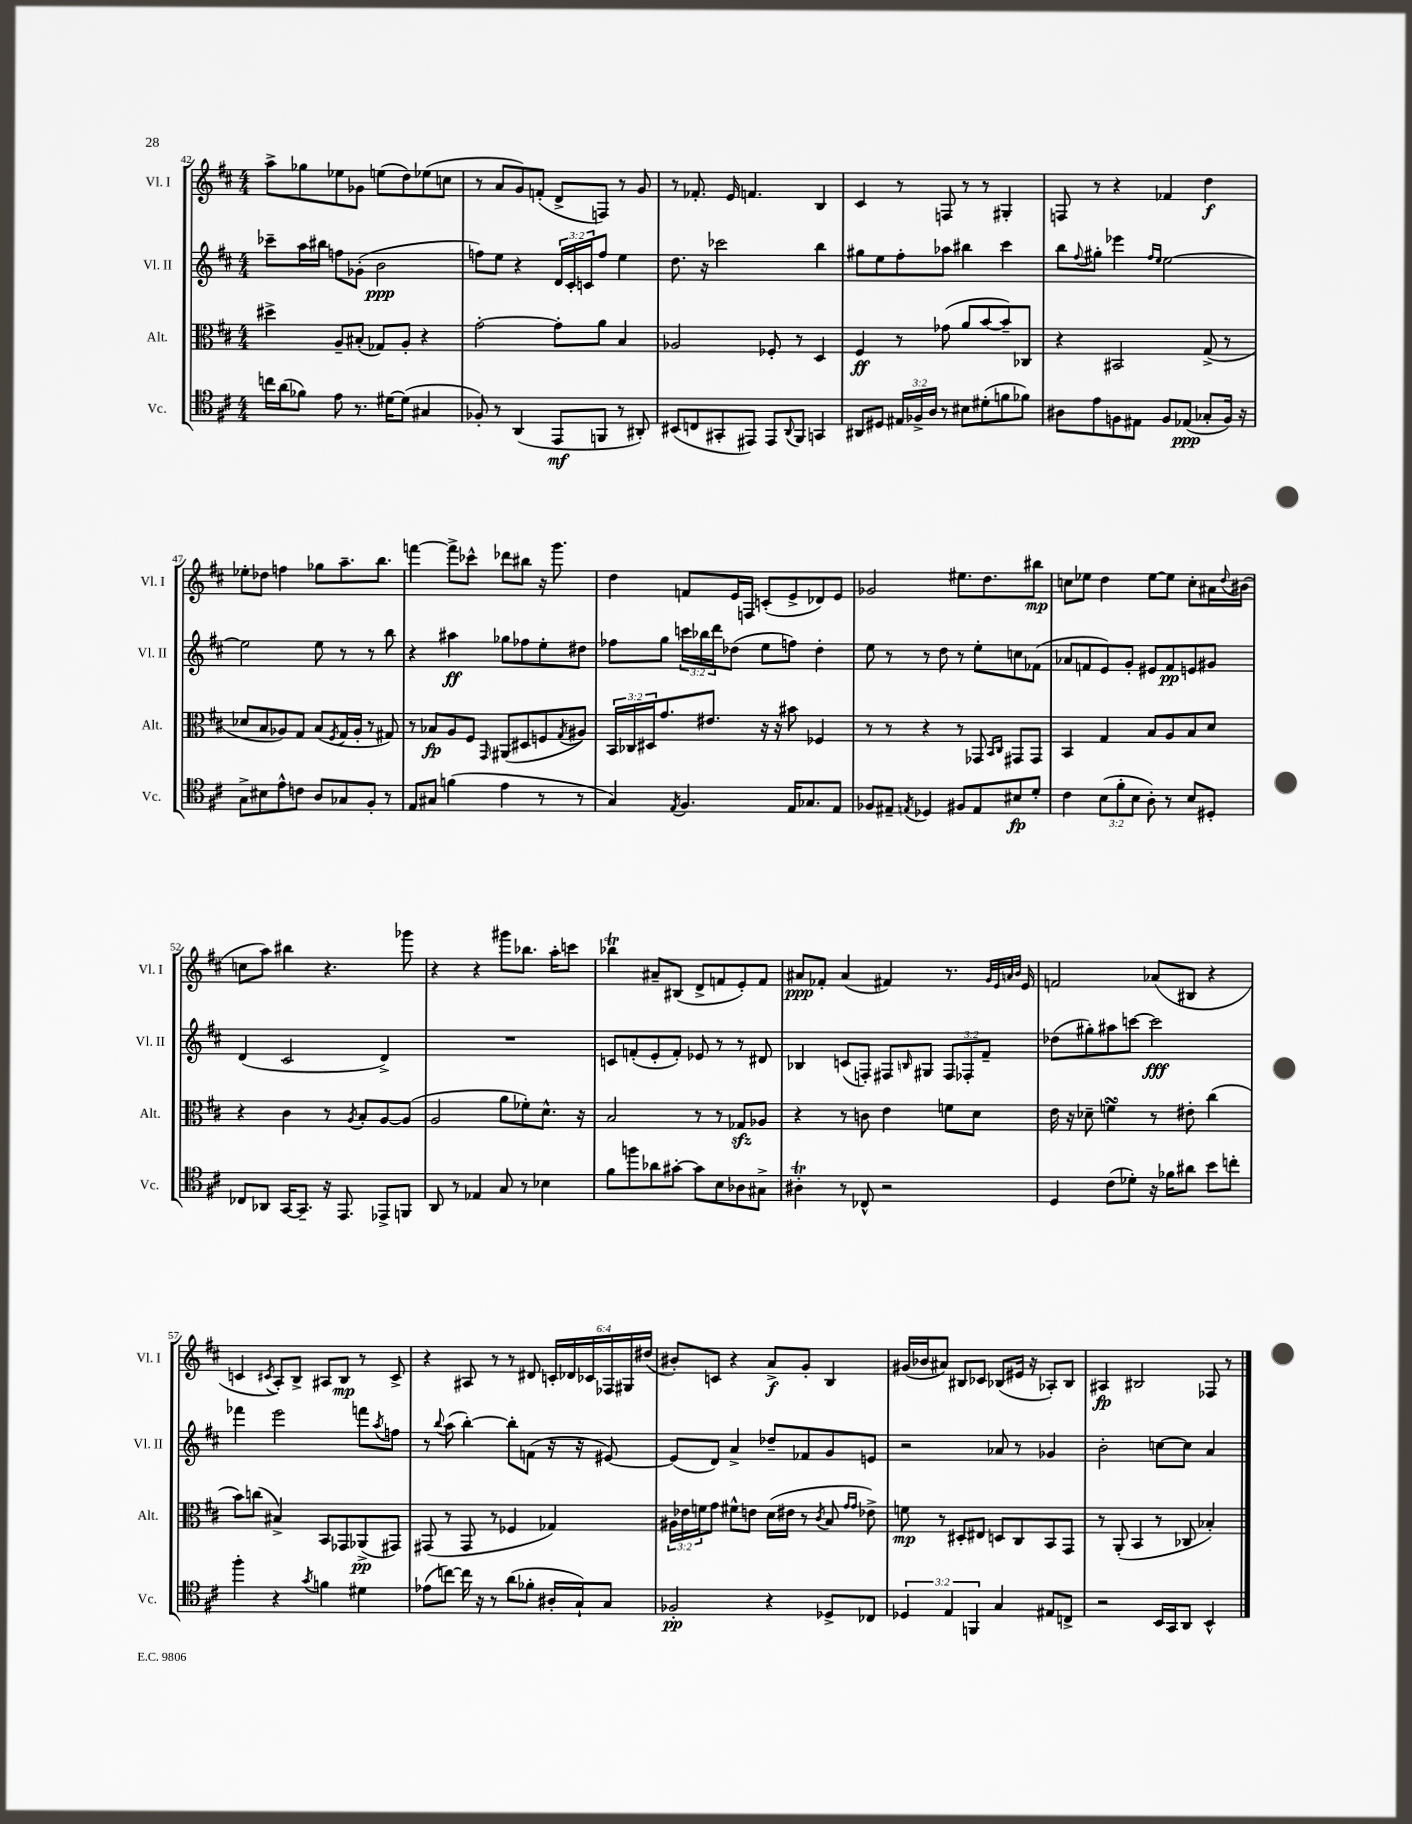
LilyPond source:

<<
\new StaffGroup <<
\new Staff = "s0" \with { instrumentName = "Vl. I" shortInstrumentName = "Vl. I" } {
    \clef treble \key d \major \numericTimeSignature \time 4/4 \override Staff.TupletNumber.text = #tuplet-number::calc-fraction-text
    a''8-> ges''8 ees''8 ges'8 e''8( d''8) ees''8( c''8 |
    r8 a'8 g'8) f'8-.( d'8-> f8) r8 g'8 |
    r8 fes'8.-. e'16 f'4. b4 |
    cis'4 r8 f8 r8 r8 gis4-. |
    f8 r8 r4 fes'4 d''4\f |
    ees''8-. des''8 f''4 ges''8 a''8.-- b''8. |
    f'''4~ f'''8-> ces'''8-^ des'''8 bis''8 r16 g'''8. |
    d''4 f'8 e'16 f16 c'8-.( e'8-> des'8) e'8 |
    ges'2 eis''8. d''8. bis''8\mp |
    c''8 ees''8 d''4 ees''8~ ees''8 c''8-. ais'16 \appoggiatura { d''8 } bis'16( |
    c''8 a''8) bis''4 r4. ges'''8 |
    r4 r4 gis'''8 bes''8. a''16-. c'''8 |
    bes''4\trill ais'8-- bis8( d'8-> f'8 e'8-.) f'8 |
    ais'8\ppp fes'8-. ais'4( fis'4) r8. \grace { g'32 e'32 a'32 b'32 } e'16 |
    f'2 aes'8( bis8 r4 |
    c'4 \acciaccatura { cis'8 } a8-.) b8-> ais8 b8\mp r8 cis'8-> |
    r4 ais8 r8 r8 dis'8 \tuplet 6/4 { c'16-. des'16 ces'16 fes16 gis16 dis''16( } |
    bis'8-.) c'8 r4 a'8->\f g'8-. b4 |
    gis'16( bes'16 ais'8) bis8 ces'8 bes8( eis'16 r16 aes8-.) bes8 |
    ais4\fp bis2 fes8 r8 \bar "|." |
}
\new Staff = "s1" \with { instrumentName = "Vl. II" shortInstrumentName = "Vl. II" } {
    \clef treble \key d \major \numericTimeSignature \time 4/4 \override Staff.TupletNumber.text = #tuplet-number::calc-fraction-text
    ces'''8-- a''16 bis''16 f''8 ges'8-.( b'2\ppp |
    f''8) e''8 r4 \tuplet 3/2 { d'16 cis'16-. c'16 } f''8 e''4 |
    d''8. r16 ces'''2 b''4 |
    gis''8 e''8 fis''8-. aes''8 bis''4 cis'''4 |
    b''8 \appoggiatura { fis''8 } gis''8-. ees'''4 \grace { fis''16 e''16 } e''2~ |
    e''2 e''8 r8 r8 b''8 |
    r4 ais''4\ff ges''8 fes''8 e''8-. dis''8 |
    fes''8 g''8 \tuplet 3/2 { c'''16 bes''16 d'''16 } des''8( e''8 f''8) des''4-. |
    e''8 r8 r8 d''8 r8 e''8-. c''8 fes'8( |
    aes'8 f'8 e'8) g'8-. eis'8 f'8\pp e'8 gis'8 |
    d'4( cis'2 d'4->) |
    R1 |
    c'8 f'8-.( e'8-. f'8-.) ees'8 r8 r8 dis'8 |
    bes4 c'8( f8-.) fis8 \grace { b16 } gis8 \tuplet 3/2 { fis8 fes8-. fis'8-- } |
    des''8( gis''8-.) ais''8 c'''8~ c'''2\fff |
    fes'''4 e'''2 f'''8 \acciaccatura { a''8 } f''8 |
    r8 \appoggiatura { b''8 } a''8( b''4~-.) b''8-. f'8( r16 r16 eis'8~) |
    eis'8( d'8) a'4-> des''8-- fes'8 g'8 e'8 |
    r2 aes'8 r8 ges'4 |
    b'2-. c''8~ c''8 a'4 \bar "|." |
}
\new Staff = "s2" \with { instrumentName = "Alt." shortInstrumentName = "Alt." } {
    \clef alto \key d \major \numericTimeSignature \time 4/4 \override Staff.TupletNumber.text = #tuplet-number::calc-fraction-text
    dis''4-> a8-- bis8-.( ges8) a8-. r4 |
    g'2~-. g'8-. a'8 b4 |
    aes2 fes8-. r8 d4 |
    fis4\ff r8 ges'8( a'8 b'8~ b'8--) ces8 |
    r4 bis,2 g8->( r8 |
    des'8 b8 aes8) g8 b8( \acciaccatura { fis8 } g16 aes16-. r8 gis8) |
    r8 bes8\fp a8 fis8 \grace { g,16 } ais,8( dis8 f8 \acciaccatura { g8 } ais8) |
    \tuplet 3/2 { b,16 ces16 dis16 } g'8. eis'8. r16 r16 bis'8 fes4 |
    r8 r8 r4 r8 ges,8 \grace { b,16 cis16 } gis,8 gis,8 |
    b,4 g4 b8 a8 b8 d'8 |
    r4 cis'4 r8 \acciaccatura { a8 } b8-. a8~ a8( |
    a2 a'8 fes'8-.) d'8.-^ r16 |
    b2 r8 r8 ges8\sfz aes8 |
    r4 r8 c'8 e'4 f'8 d'8 |
    e'16 r16 des'8-- f'4\turn r8 eis'8-. cis''4( |
    b'8) c''8( bis4->) b,8 ges,8 aes,8->\pp( gis,8) |
    gis,8( r8 gis,8 r8 fes4 ges4) |
    \tuplet 3/2 { ais16 ees'16 f'16 } g'8 fis'8-^ e'8 d'16( eis'16 r8 \acciaccatura { cis'8 } b8 \grace { g'16 g'16 } ees'8->) |
    f'8\mp r8 dis8-. eis8 d8 cis8 b,8 g,8 |
    r8 a,8-.( b,4 r8 ces8 bes4-.) \bar "|." |
}
\new Staff = "s3" \with { instrumentName = "Vc." shortInstrumentName = "Vc." } {
    \clef tenor \key d \major \numericTimeSignature \time 4/4 \override Staff.TupletNumber.text = #tuplet-number::calc-fraction-text
    c''16 a'16( fes'8) e'8 r8. dis'16~ dis'8( gis4 |
    fes8-.) r8 a,4( e,8\mf f,8 r8 ais,8-.) |
    bis,8( c8 gis,8-. eis,8) eis,8 \appoggiatura { a,8 } fis,8 g,4 |
    ais,8 dis8 \tuplet 3/2 { eis16 fes16-> a16 } r8 bis8 dis'8-.( f'8 fes'8) |
    ais8 e'8 f8 eis8 f8 ees8\ppp( ges8-. f16) r16 |
    g8-> bis8 e'8-^ c'8 a8 ges8 fis8-. r8 |
    e8 gis8 f'4( e'4 r8 r8 |
    g4) \acciaccatura { e8 } fis4. e16 ges8. e8 |
    fes8 eis8-- \acciaccatura { e8 } des4 fis8 e8 bis8\fp d'8-. |
    cis'4 \tuplet 3/2 { b8( fis'8-. b8 } a8-.) r8 b8 dis8-. |
    ces8 aes,8 g,16~ g,8.-- r16 e,8. ees,8-> f,8 |
    a,8 r8 ees4 g8 r8 bes4 |
    fis'8 f''8 aes'8 gis'8~-. gis'8 b8 aes8 gis8-> |
    ais4-.\trill r8 ces8-^ r2 |
    d4 cis'8( des'8-.) r16 fes'16 ais'8 b'8 c''8-. |
    fis''4-. r4 \acciaccatura { g'8 } f'4 dis'4 |
    ees'8( c''8~) c''16 r16 r8 a'8( fes'8-. ais16-. g16-!) g8 |
    fes2-.\pp r4 des8-> ces8 |
    \tuplet 3/2 { des4 e4 f,4 } g4 eis8 c8-> |
    r2 b,16 g,16 a,8 b,4-^ \bar "|." |
}
>>
>>
\layout { \context { \Score currentBarNumber = #42 } }
